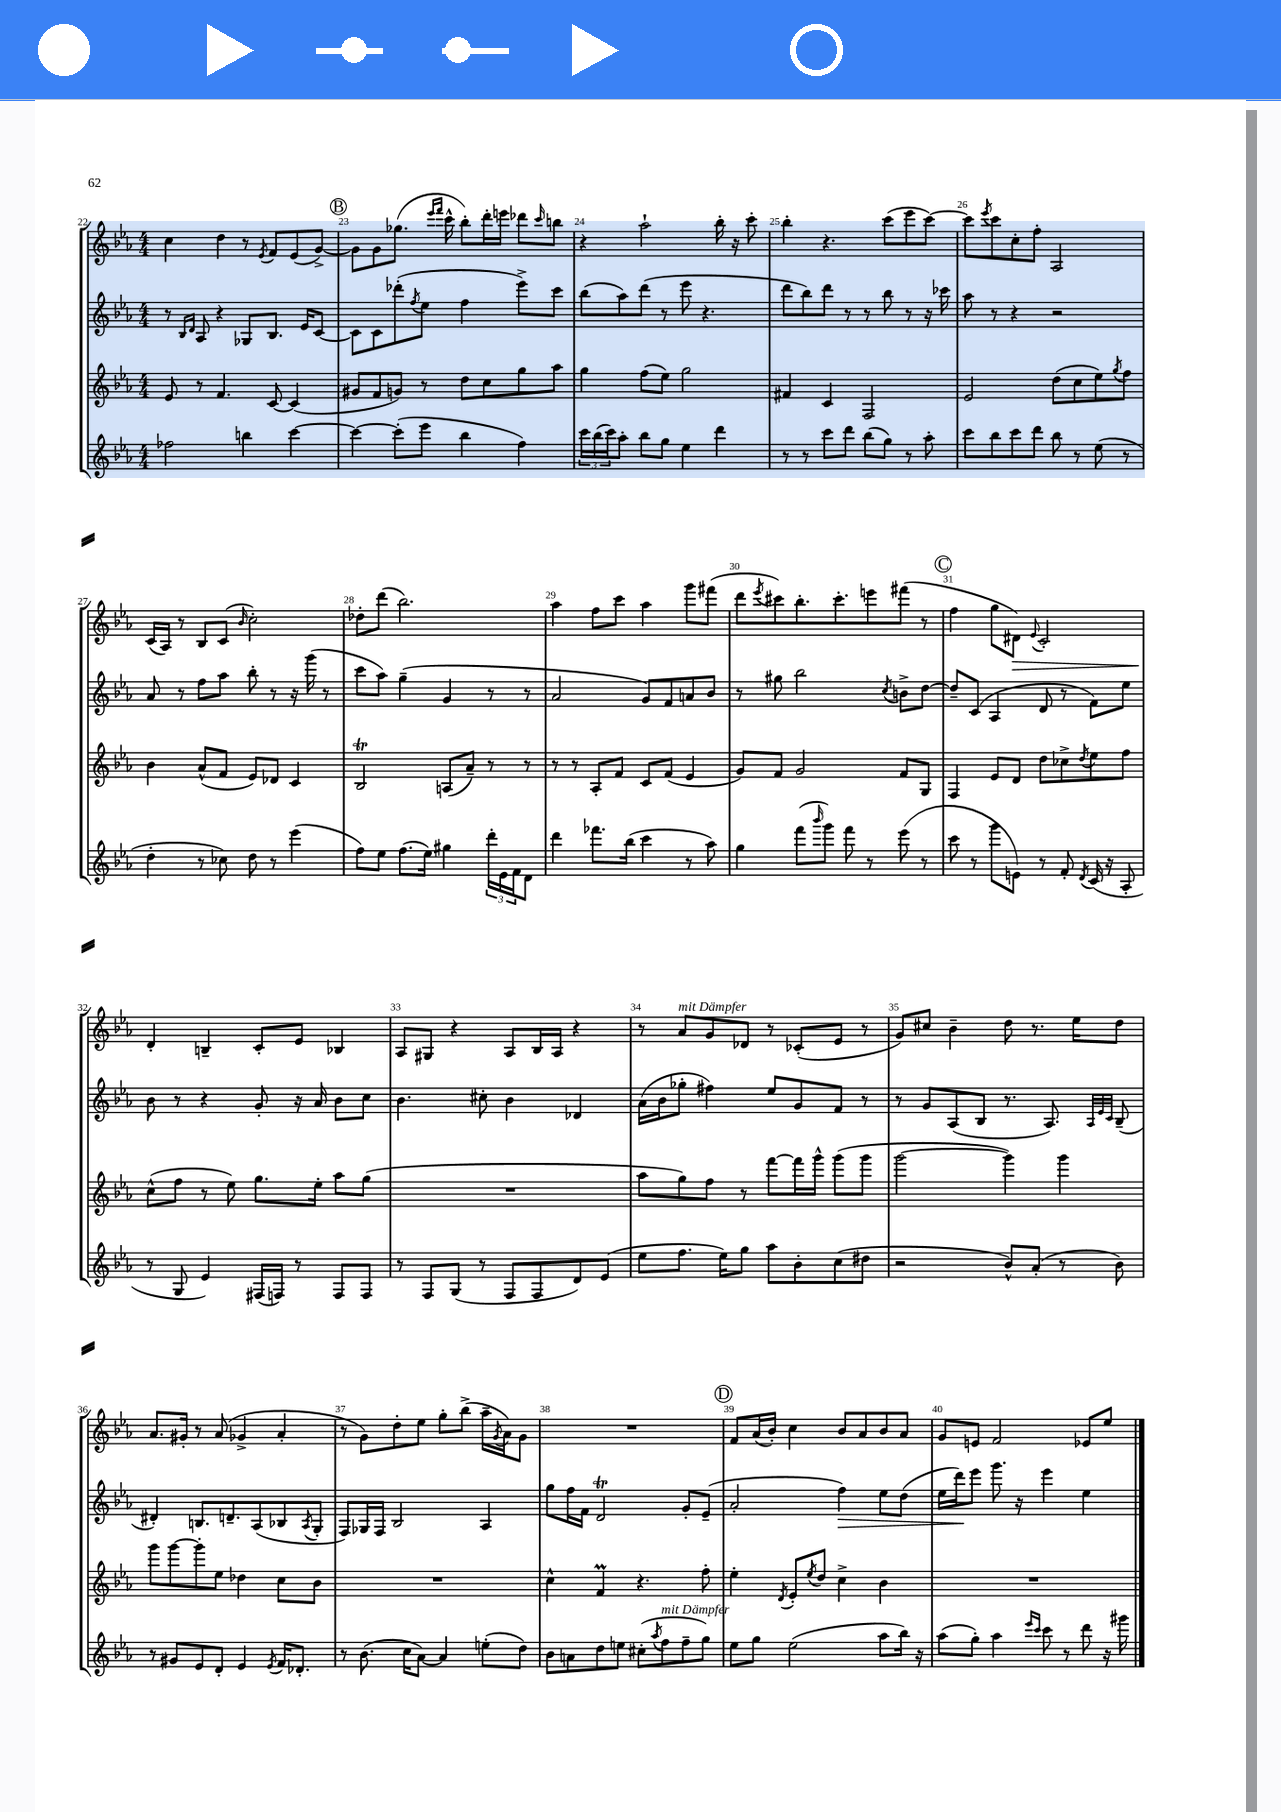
<<
\new StaffGroup <<
\new Staff = "s0" {
    \clef treble \key ees \major \numericTimeSignature \time 4/4
    c''4 d''4 r8 \acciaccatura { ees'8 } f'8 ees'8( g'8~->) |
    \mark \markup { \circle "B" } g'8 g'8 ges''8.( \grace { ees'''16 f'''16 } c'''16-^ bes''8-.) d'''16-. e'''16 des'''8 \grace { c'''16 } b''8 |
    r4 aes''2-! bes''16-. r16 c'''8-. |
    bes''4-. r4. c'''8( ees'''8 c'''8~) |
    c'''8 \acciaccatura { ees'''8 } c'''8 c''8-. f''8-. aes2 |
    c'16( aes16) r8 bes8 c'8( \grace { bes'16 } c''2-.) |
    des''8-. d'''8( bes''2.) |
    aes''4 f''8 c'''8 aes''4 g'''8 fis'''8( |
    d'''8 \acciaccatura { ees'''8 } cis'''8) bes''8.-. cis'''8.-. e'''8 fis'''8( r8 |
    \mark \markup { \circle "C" } f''4 g''8 dis'8\>) \appoggiatura { ees'8 } c'2-. |
    d'4-.\! b4-- c'8-. ees'8 bes4 |
    aes8 gis8 r4 aes8 bes16 aes16 r4 |
    r8 aes'8^\markup { \italic "mit Dämpfer" } g'8 des'8 r8 ces'8-.( ees'8 r8 |
    g'8) cis''8 bes'4-- d''8 r8. ees''16 d''8 |
    aes'8. gis'16-. r8 aes'8( ges'4-> aes'4-. |
    r8 g'8) d''8-. ees''8 g''8-. bes''8->( aes''16-- \acciaccatura { g'8 } aes'16) g'8 |
    R1 |
    \mark \markup { \circle "D" } f'8 aes'16( bes'16-.) c''4 bes'8 aes'8 bes'8 aes'8 |
    g'8 e'8 f'2 ees'8 ees''8 \bar "|." |
}
\new Staff = "s1" {
    \clef treble \key ees \major \numericTimeSignature \time 4/4
    r8 \grace { bes16 d'16 } aes8 r4 ges8 bes8. ees'16 c'8~ |
    \mark \markup { \circle "B" } c'8 c'8 des'''8-.( \acciaccatura { f''8 } ees''8 f''4 ees'''8->) c'''8 |
    bes''8( aes''8) d'''8( r8 ees'''8 r4. |
    d'''8 bes''8) d'''8 r8 r8 bes''8 r8 r16 ces'''16 |
    aes''8 r8 r4 r2 |
    aes'8 r8 f''8 aes''8 bes''8-. r8 r16 g'''16( r8 |
    c'''8 aes''8) g''4--( g'4 r8 r8 |
    aes'2 g'8) f'8 a'8 bes'8 |
    r8 gis''8 bes''2 \acciaccatura { c''8 } b'8-> d''8~ |
    \mark \markup { \circle "C" } d''8-- c'8( aes4 d'8 r8 f'8) ees''8 |
    bes'8 r8 r4 g'8-. r16 aes'16 bes'8 c''8 |
    bes'4. cis''8-. bes'4 des'4 |
    aes'16( bes'16 ges''8-. fis''4) ees''8 g'8 f'8 r8 |
    r8 g'8 aes8( bes8 r8. aes8.) \grace { aes32 ees'32 c'32 } bes8--( |
    dis'4-.) b8. d'8.-- aes8( bes8 \acciaccatura { aes8 } g8-. |
    f8) ges16 f16 bes2 aes4 |
    g''8 f''16 f'16 d'2\trill g'8-. ees'8--( |
    \mark \markup { \circle "D" } aes'2-. f''4\>) ees''8 d''8( |
    ees''16 d'''16\!) ees'''8 g'''8. r16 ees'''4 ees''4 \bar "|." |
}
\new Staff = "s2" {
    \clef treble \key ees \major \numericTimeSignature \time 4/4
    ees'8 r8 f'4. c'8~ c'4( |
    \mark \markup { \circle "B" } gis'8 f'8 g'8) r8 d''8 c''8 g''8 aes''8 |
    g''4 f''8( ees''8) g''2 |
    fis'4 c'4 f2 |
    ees'2 d''8( c''8 ees''8) \acciaccatura { g''8 } f''8 |
    bes'4 aes'8-^( f'8 ees'8) des'8 c'4 |
    bes2\trill a8( aes'8--) r8 r8 |
    r8 r8 aes8-. f'8 c'8 f'8( ees'4 |
    g'8) f'8 g'2 f'8 g8 |
    \mark \markup { \circle "C" } f4 ees'8 d'8 d''8 ces''8-> \acciaccatura { d''8 } ees''8 f''8 |
    c''8-^( f''8 r8 ees''8) g''8. ees''16-. aes''8 g''8( |
    R1 |
    aes''8 g''8) f''8 r8 f'''8~ f'''16 g'''16-^ g'''8( g'''8 |
    g'''2~ g'''4) g'''4 |
    g'''8 g'''8~ g'''8-. ees''8 des''4 c''8 bes'8 |
    R1 |
    c''4-^ f'4\prall r4. f''8-. |
    \mark \markup { \circle "D" } ees''4-. \acciaccatura { d'8 } ees'8-. \acciaccatura { ees''8 } d''8 c''4-> bes'4 |
    R1 \bar "|." |
}
\new Staff = "s3" {
    \clef treble \key ees \major \numericTimeSignature \time 4/4
    fes''2 b''4 c'''4~ |
    \mark \markup { \circle "B" } c'''4~ c'''8-.( ees'''8 bes''4 f''4) |
    \tuplet 3/2 { c'''16 bes''16( c'''16) } aes''8-. bes''8 g''8 ees''4 d'''4 |
    r8 r8 c'''8 d'''8 bes''8( g''8) r8 aes''8-. |
    c'''8 bes''8 c'''8 d'''8 bes''8 r8 ees''8( r8 |
    d''4-. r8 ces''8) d''8 r8 ees'''4( |
    f''8) ees''8 f''8.( ees''16) gis''4 \tuplet 3/2 { d'''16-. ees'16 f'16 } d'8 |
    d'''4 fes'''8. bes''16( c'''4 r8 aes''8) |
    g''4 f'''8( \grace { bes'''16 } g'''8) f'''8 r8 ees'''8( r8 |
    \mark \markup { \circle "C" } c'''8 r8 g'''8 e'8) r8 f'8-. \acciaccatura { d'8 } c'16( r16 aes8-. |
    r8 g8 ees'4) fis16( f16) r8 f8 f8 |
    r8 f8 g8( r8 f8 f8 d'8) ees'8( |
    ees''8 f''8. ees''16) g''8 aes''8 bes'8-. c''8( dis''8 |
    r2 bes'8-^) aes'8-.( r8 bes'8) |
    r8 gis'8 ees'8 d'8-. ees'4 \acciaccatura { ees'8 } f'16 des'8.-. |
    r8 bes'8.( c''16 aes'8~) aes'4 e''8-.( d''8) |
    bes'8 a'8 d''8 e''8 cis''8-.( \acciaccatura { aes''8 } f''8^\markup { \italic "mit Dämpfer" } f''8-- g''8) |
    \mark \markup { \circle "D" } ees''8 g''8 ees''2( aes''8 bes''16) r16 |
    aes''8( g''8-.) aes''4 \grace { ees'''16 c'''16 } c'''8 r8 d'''8 r16 gis'''16 \bar "|." |
}
>>
>>
\layout { \context { \Score currentBarNumber = #22 \override BarNumber.break-visibility = ##(#f #t #t) barNumberVisibility = #all-bar-numbers-visible } }
